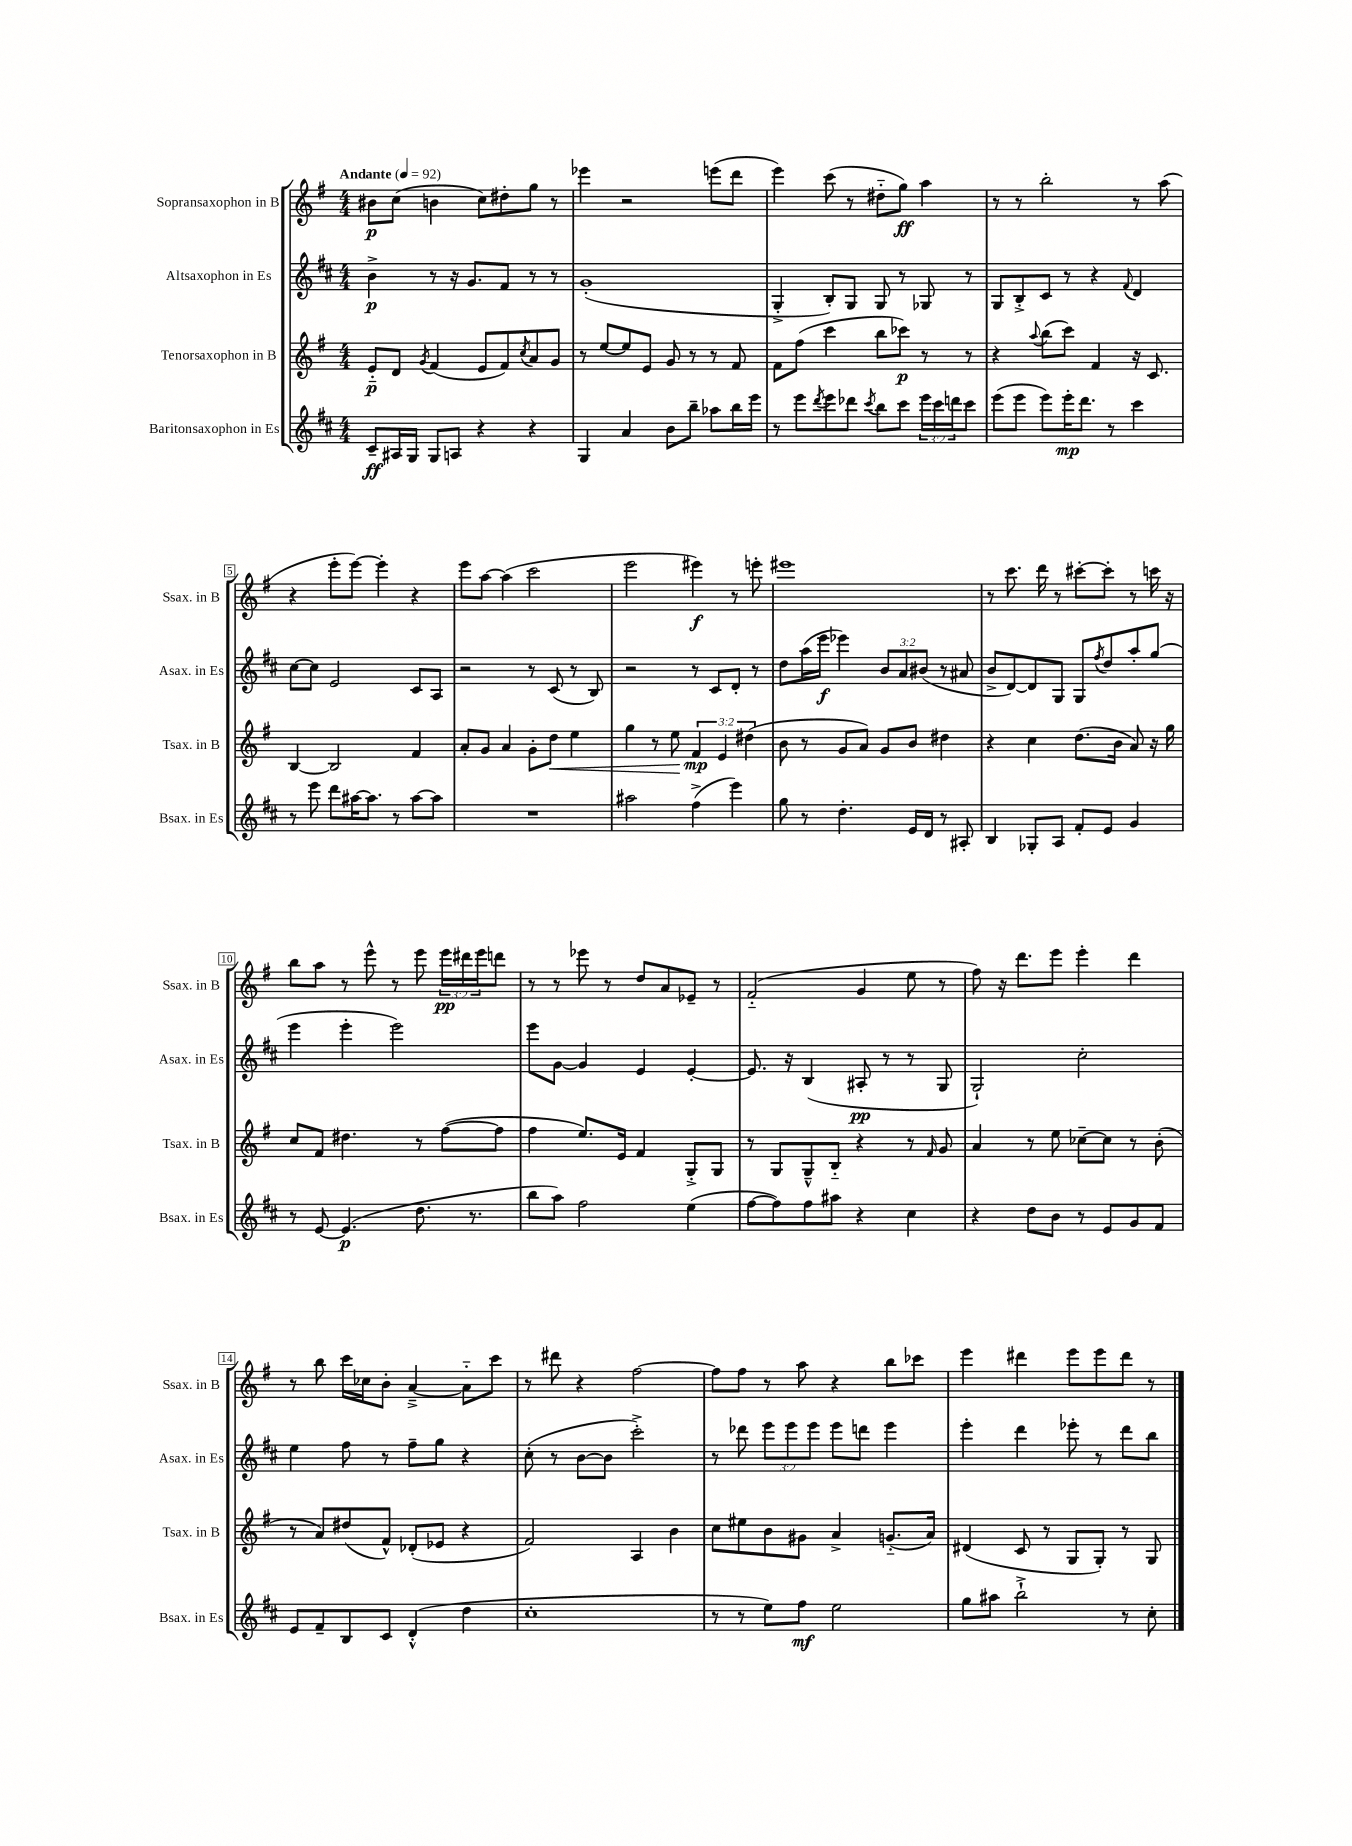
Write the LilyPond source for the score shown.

<<
\new StaffGroup <<
\new Staff = "s0" \with { instrumentName = "Sopransaxophon in B" shortInstrumentName = "Ssax. in B" } {
    \clef treble \key g \major \numericTimeSignature \time 4/4 \override Staff.TupletNumber.text = #tuplet-number::calc-fraction-text \tempo "Andante" 4 = 92
    bis'8\p c''8( b'4 c''8) dis''8-. g''8 r8 |
    ees'''4 r2 e'''8( d'''8 |
    e'''4) c'''8( r8 dis''8-_ g''8\ff) a''4 |
    r8 r8 b''2-. r8 a''8( |
    r4 e'''8-. e'''8~) e'''4-. r4 |
    e'''8 a''8~ a''4( c'''2 |
    e'''2 eis'''4\f) r8 e'''8-. |
    eis'''1 |
    r8 c'''8. d'''16 r8 cis'''8~-. cis'''8-. r8 c'''16 r16 |
    b''8 a''8 r8 e'''8-^ r8 e'''8 \tuplet 3/2 { e'''16\pp dis'''16 e'''16 } d'''8 |
    r8 r8 ees'''8 r8 d''8 a'8 ees'8-- r8 |
    fis'2-_( g'4 e''8 r8 |
    fis''8) r16 d'''8. e'''8 e'''4-. d'''4 |
    r8 b''8 c'''16 ces''16 b'8-. a'4~---> a'8-_ c'''8 |
    r8 dis'''8 r4 fis''2~ |
    fis''8 fis''8 r8 a''8 r4 b''8 ces'''8 |
    e'''4 dis'''4 e'''8 e'''8 dis'''8 r8 \bar "|." |
}
\new Staff = "s1" \with { instrumentName = "Altsaxophon in Es" shortInstrumentName = "Asax. in Es" } {
    \clef treble \key d \major \numericTimeSignature \time 4/4 \override Staff.TupletNumber.text = #tuplet-number::calc-fraction-text
    b'4->\p r8 r16 g'8. fis'8 r8 r8 |
    g'1-.( |
    g4-.-> b8-.) g8 g8 r8 ges8 r8 |
    g8 b8-.-> cis'8 r8 r4 \appoggiatura { fis'8 } d'4 |
    cis''8~ cis''8 e'2 cis'8 a8 |
    r2 r8 cis'8( r8 b8) |
    r2 r8 cis'8 d'8-. r8 |
    d''8 a''16( e'''16\f ees'''4) \tuplet 3/2 { b'8 a'8 bis'8( } r8 ais'8 |
    b'8-> d'8~) d'8 g8 g8 \acciaccatura { fis''8 } d''8 a''8-. g''8( |
    e'''4 e'''4-. e'''2) |
    e'''8 g'8~ g'4 e'4 e'4~-. |
    e'8. r16 b4( ais8-.\pp r8 r8 g8 |
    g2-!) cis''2-. |
    e''4 fis''8 r8 fis''8-- g''8 r4 |
    cis''8-.( r8 b'8~ b'8 cis'''2-.->) |
    r8 des'''8 \tuplet 3/2 { e'''8 e'''8 e'''8 } e'''8 d'''8 e'''4 |
    e'''4-. d'''4 ees'''8-. r8 d'''8 b''8 \bar "|." |
}
\new Staff = "s2" \with { instrumentName = "Tenorsaxophon in B" shortInstrumentName = "Tsax. in B" } {
    \clef treble \key g \major \numericTimeSignature \time 4/4 \override Staff.TupletNumber.text = #tuplet-number::calc-fraction-text
    e'8-_\p d'8 \acciaccatura { g'8 } fis'4( e'8 fis'8) \acciaccatura { c''8 } a'8 g'8 |
    r8 e''8~ e''8 e'8 g'8 r8 r8 fis'8 |
    fis'8 fis''8( c'''4 b''8 ces'''8\p) r8 r8 |
    r4 \appoggiatura { a''8 } b''8( c'''8) fis'4 r16 c'8. |
    b4~ b2 fis'4 |
    a'8-. g'8 a'4 g'8-. d''8\< e''4 |
    g''4 r8 e''8\! \tuplet 3/2 { fis'4\mp e'4 dis''4( } |
    b'8 r8 g'8 a'8) g'8 b'8 dis''4 |
    r4 c''4 d''8.( b'16 a'8) r16 g''16 |
    c''8 fis'8 dis''4. r8 fis''8~( fis''8 |
    fis''4 e''8.) e'16 fis'4 g8-.-> g8 |
    r8 g8 g8---^ b8-_ r4 r8 \grace { fis'16 } g'8 |
    a'4 r8 e''8 ces''8~-- ces''8 r8 b'8-.( |
    r8 a'8) dis''8( fis'8-^) des'8-.( ees'8 r4 |
    fis'2) a4 b'4 |
    c''8 eis''8 b'8 gis'8 a'4-> g'8.-_( a'16) |
    dis'4( c'8 r8 g8 g8-.) r8 g8 \bar "|." |
}
\new Staff = "s3" \with { instrumentName = "Baritonsaxophon in Es" shortInstrumentName = "Bsax. in Es" } {
    \clef treble \key d \major \numericTimeSignature \time 4/4 \override Staff.TupletNumber.text = #tuplet-number::calc-fraction-text
    cis'8--\ff ais16 g16 g8 a8 r4 r4 |
    g4 a'4 b'8 b''8-- aes''8 b''16 e'''16 |
    r8 e'''8 \acciaccatura { d'''8 } e'''8 des'''8 \acciaccatura { cis'''8 } b''8 cis'''8 \tuplet 3/2 { e'''16 cis'''16 d'''16 } cis'''8 |
    e'''8( e'''8 e'''8) e'''16-.\mp d'''8. r8 cis'''4 |
    r8 e'''8 d'''8 ais''16~ ais''8. r8 ais''8~ ais''8 |
    R1 |
    ais''2 fis''4->( e'''4) |
    g''8 r8 d''4.-. e'16 d'16 r8 ais8-. |
    b4 ges8-. a8 fis'8-. e'8 g'4 |
    r8 e'8~ e'4.\p( d''8. r8. |
    b''8 a''8) fis''2 e''4( |
    fis''8~ fis''8) fis''8 ais''8 r4 cis''4 |
    r4 d''8 b'8 r8 e'8 g'8 fis'8 |
    e'8 fis'8-- b8 cis'8 d'4-.-^( d''4 |
    cis''1-. |
    r8 r8 e''8) fis''8\mf e''2 |
    g''8 ais''8 b''2-!-> r8 cis''8-. \bar "|." |
}
>>
>>
\layout { \context { \Score \override BarNumber.stencil = #(make-stencil-boxer 0.1 0.3 ly:text-interface::print) } }
